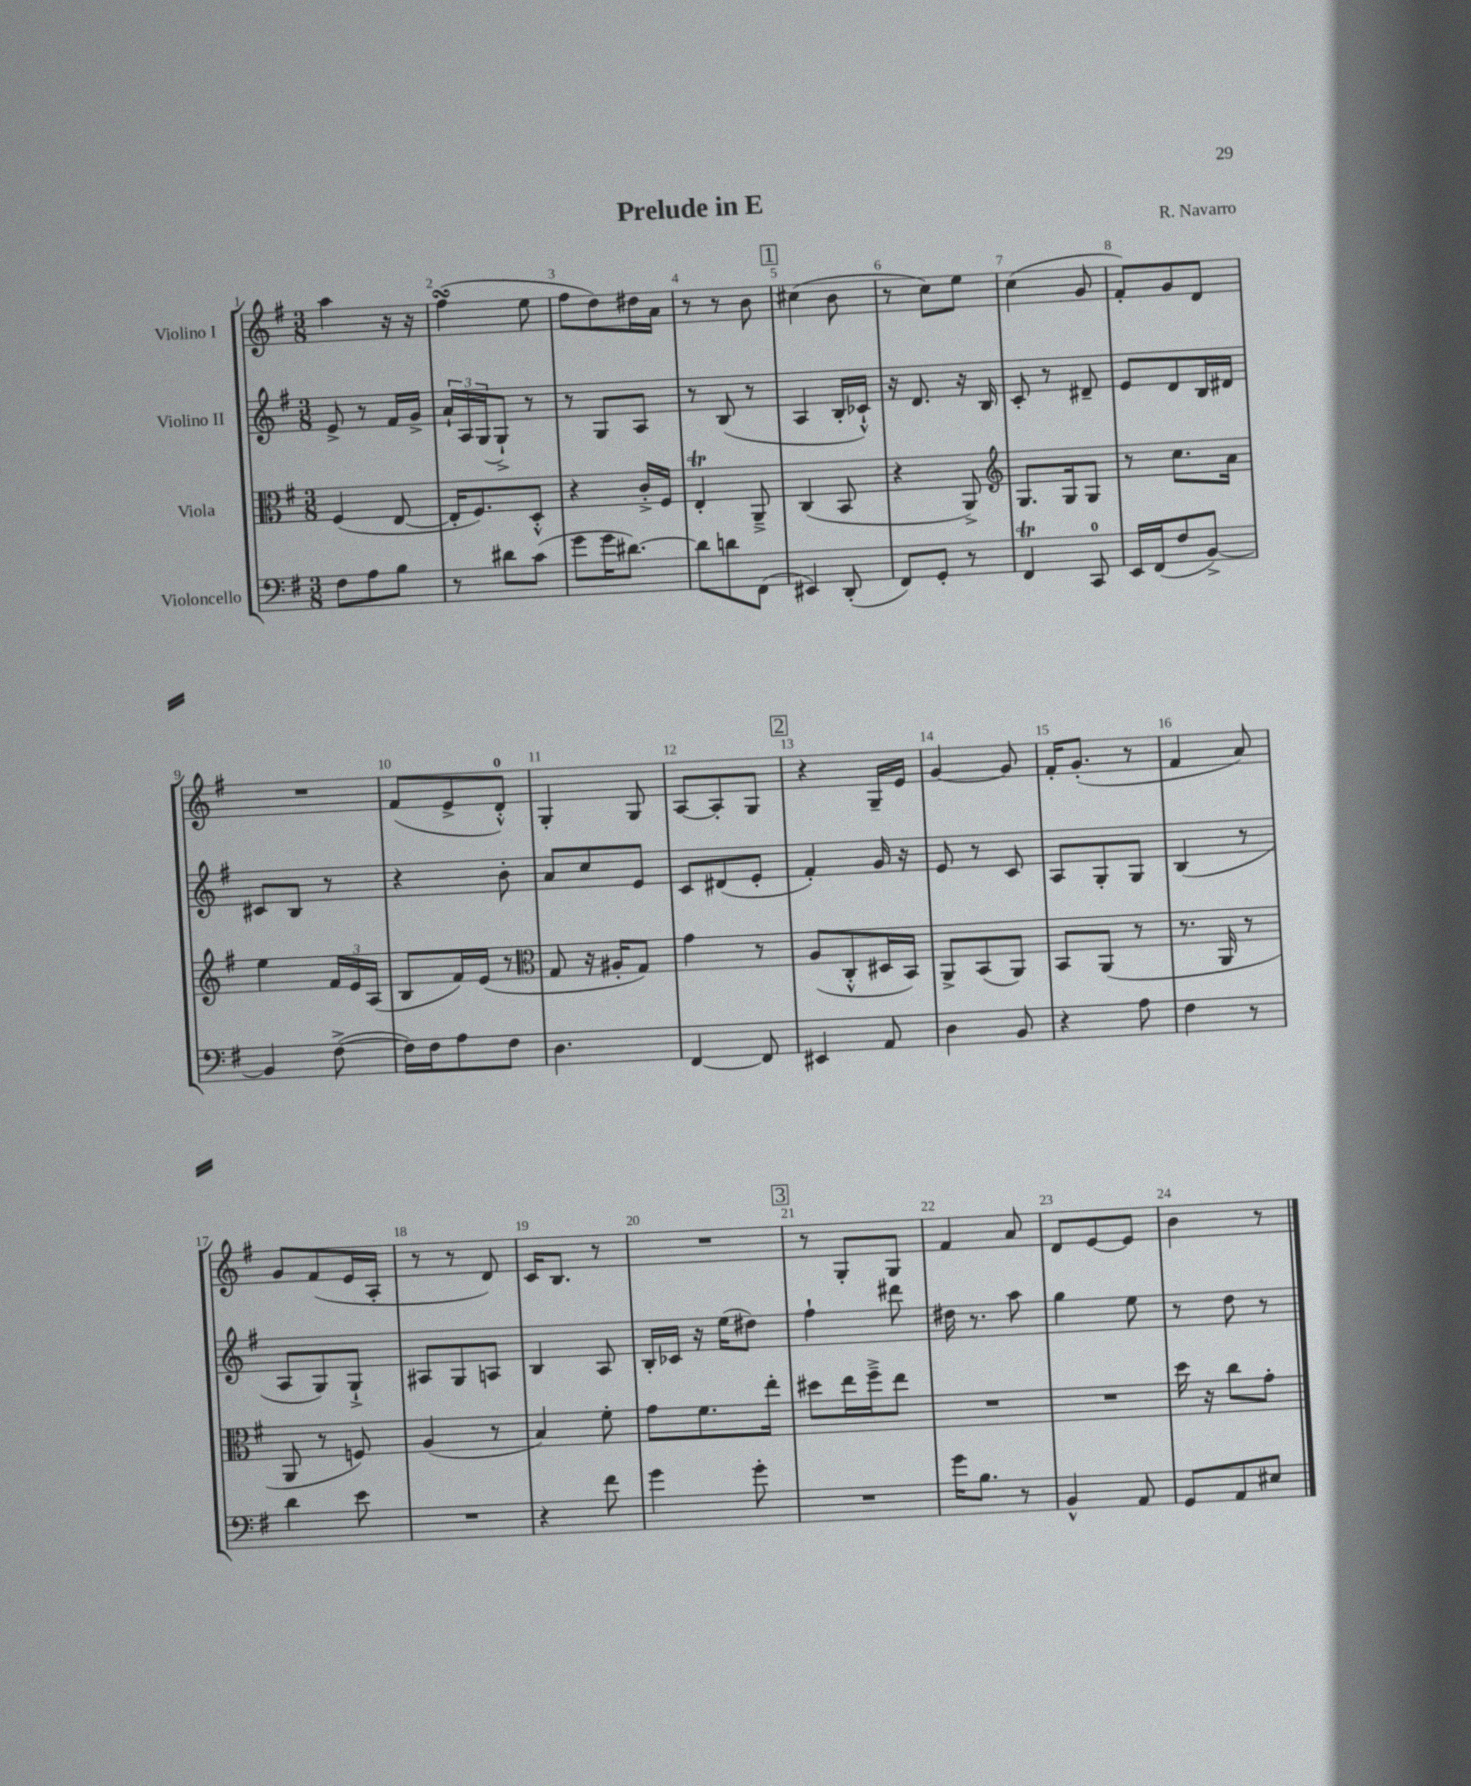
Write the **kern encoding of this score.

**kern	**kern	**kern	**kern
*part4	*part3	*part2	*part1
*staff4	*staff3	*staff2	*staff1
*I"Violoncello	*I"Viola	*I"Violino II	*I"Violino I
*clefF4	*clefC3	*clefG2	*clefG2
*k[f#]	*k[f#]	*k[f#]	*k[f#]
*M3/8	*M3/8	*M3/8	*M3/8
=1	=1	=1	=1
8F#\L	(4F#/	8e^/	4aa\
8A\	.	8r	.
8B\J	[8E/	16f#/LL	16r
.	.	16g^/JJ	16r
=2	=2	=2	=2
8r	16E'/KL]	24a`/LL	(4ff#sSsS\
.	.	24A/	.
.	8.F#/)	.	.
.	.	(24G/J	.
8d#X\L	.	8G`^/J)	.
(8c\J	8D'^^/J	8r	8ee\
=3	=3	=3	=3
8g\L	4r	8r	8ff#\L
16g\K	.	8G/L	8dd\)
[8.d#X\J)	.	.	.
.	16c'^/LL	8A/J	16dd#X\L
.	16F#/JJ	.	16a\JJ
=4	=4	=4	=4
8d#\L]	4ET'/	8r	8r
8dn\	.	(8B/	8r
(8FF#\J	8AA~^/	8r	8b\
!!LO:REH:place=s1:t=1
=5	=5	=5	=5
4EE#X/)	(4C/	4A/	(4cc#X\
(8DD'/	8BB/	16B'/LL	8b\
.	.	16c-X`^^/JJ)	.
=6	=6	=6	=6
8FF#/L)	4r	16r	8r
.	.	8.d/	.
8GG'/J	.	.	8cc\L)
8r	8AA^/)	16r	8ee\J
.	.	16B/	.
=7	=7	=7	=7
*	*clefG2	*	*
4FF#t/	8.G/L	8c'/	(4cc\
.	.	8r	.
.	16G/k	.	.
8CC/	8G/J	8d#X~/	8g/
=8	=8	=8	=8
16EE/LL	8r	8e/L	8f#'/L)
(16FF#/J	.	.	.
8F#/	8.cc\L	8d/	8g/
[8BB^/J)	.	16B/L	8d/J
.	16a\Jk	16d#X/JJ	.
!!LO:LB:g=z
=9	=9	=9	=9
4BB/]	4ee\	8c#X/L	4.r
.	.	8B/J	.
([8F#^\	24f#/LL	8r	.
.	24e/	.	.
.	(24A/JJ	.	.
=10	=10	=10	=10
16F#\LL])	8B/L	4r	(8f#/L
16F#\J	.	.	.
8A\	16f#/L)	.	8e^/
.	(16e/JJ	.	.
8F#\J	8r	8b'\	8d'^^/J)
=11	=11	=11	=11
*	*clefC3	*	*
4.D\	8G/	8a/L	4G'/
.	16r	8cc/	.
.	16A#X'/KL	.	.
.	8G/J)	8e/J	8G/
=12	=12	=12	=12
[4FF#/	4g\	8c/L	[8A/L
.	.	(8d#X/	8A'/]
8FF#/]	8r	8e'/J	8G/J
!!LO:REH:place=s1:t=2
=13	=13	=13	=13
4EE#X/	(8A/L	4f#'/)	4r
.	8C'^^/	.	.
8AA/	16D#X/L	16g/	16G~/LL
.	16BB/JJ)	16r	16e/JJ
=14	=14	=14	=14
4D\	8AA^/L	8e/	[4g/
.	(8BB/	8r	.
8BB/	8AA/J)	8c/	8g/]
=15	=15	=15	=15
4r	8BB/L	8A/L	16f#'/KL
.	.	.	(8.g'/J
.	(8AA/J	8G'/	.
8A\	8r	8G/J	8r
=16	=16	=16	=16
4F#\	8.r	(4B/	4f#/
.	16AA/	.	.
8r	8r	8r	8a/)
!!LO:LB:g=z
=17	=17	=17	=17
4d\	8AA/	8A/L	8g/L
.	8r	8G/)	(8f#/
8e\	8Fn/)	8G`^/J	16e/L
.	.	.	16A'/JJ
=18	=18	=18	=18
4.r	(4A/	8A#X/L	8r
.	.	8G/	8r
.	8r	8An/J	8d/)
=19	=19	=19	=19
4r	4B/)	4B/	16c/KL
.	.	.	8.B/J
8f#\	8f#'\	8A/	8r
=20	=20	=20	=20
4g\	8g\L	16B'/LL	4.r
.	.	16c-X/JJ	.
.	8.f#\	16r	.
.	.	(16ee\KL	.
8g'\	.	8dd#X\J)	.
.	16ee'\Jk	.	.
!!LO:REH:place=s1:t=3
=21	=21	=21	=21
4.r	8dd#X\L	4ff#`\	8r
.	16ee\L	.	8G'/L
.	16ff#~^\J	.	.
.	8ee\J	8ddd#X\	8G/J
=22	=22	=22	=22
16g\KL	4.r	16dd#X\	4f#/
8.B\J	.	8.r	.
8r	.	8aa\	8a/
=23	=23	=23	=23
4BB^^/	4.r	4gg\	8d/L
.	.	.	[8e/
8AA/	.	8ee\	8e/J]
=24	=24	=24	=24
8GG/L	16dd\	8r	4b\
.	16r	.	.
8AA/	8cc\L	8dd\	.
8E#X/J	8g'\J	8r	8r
==	==	==	==
*-	*-	*-	*-
